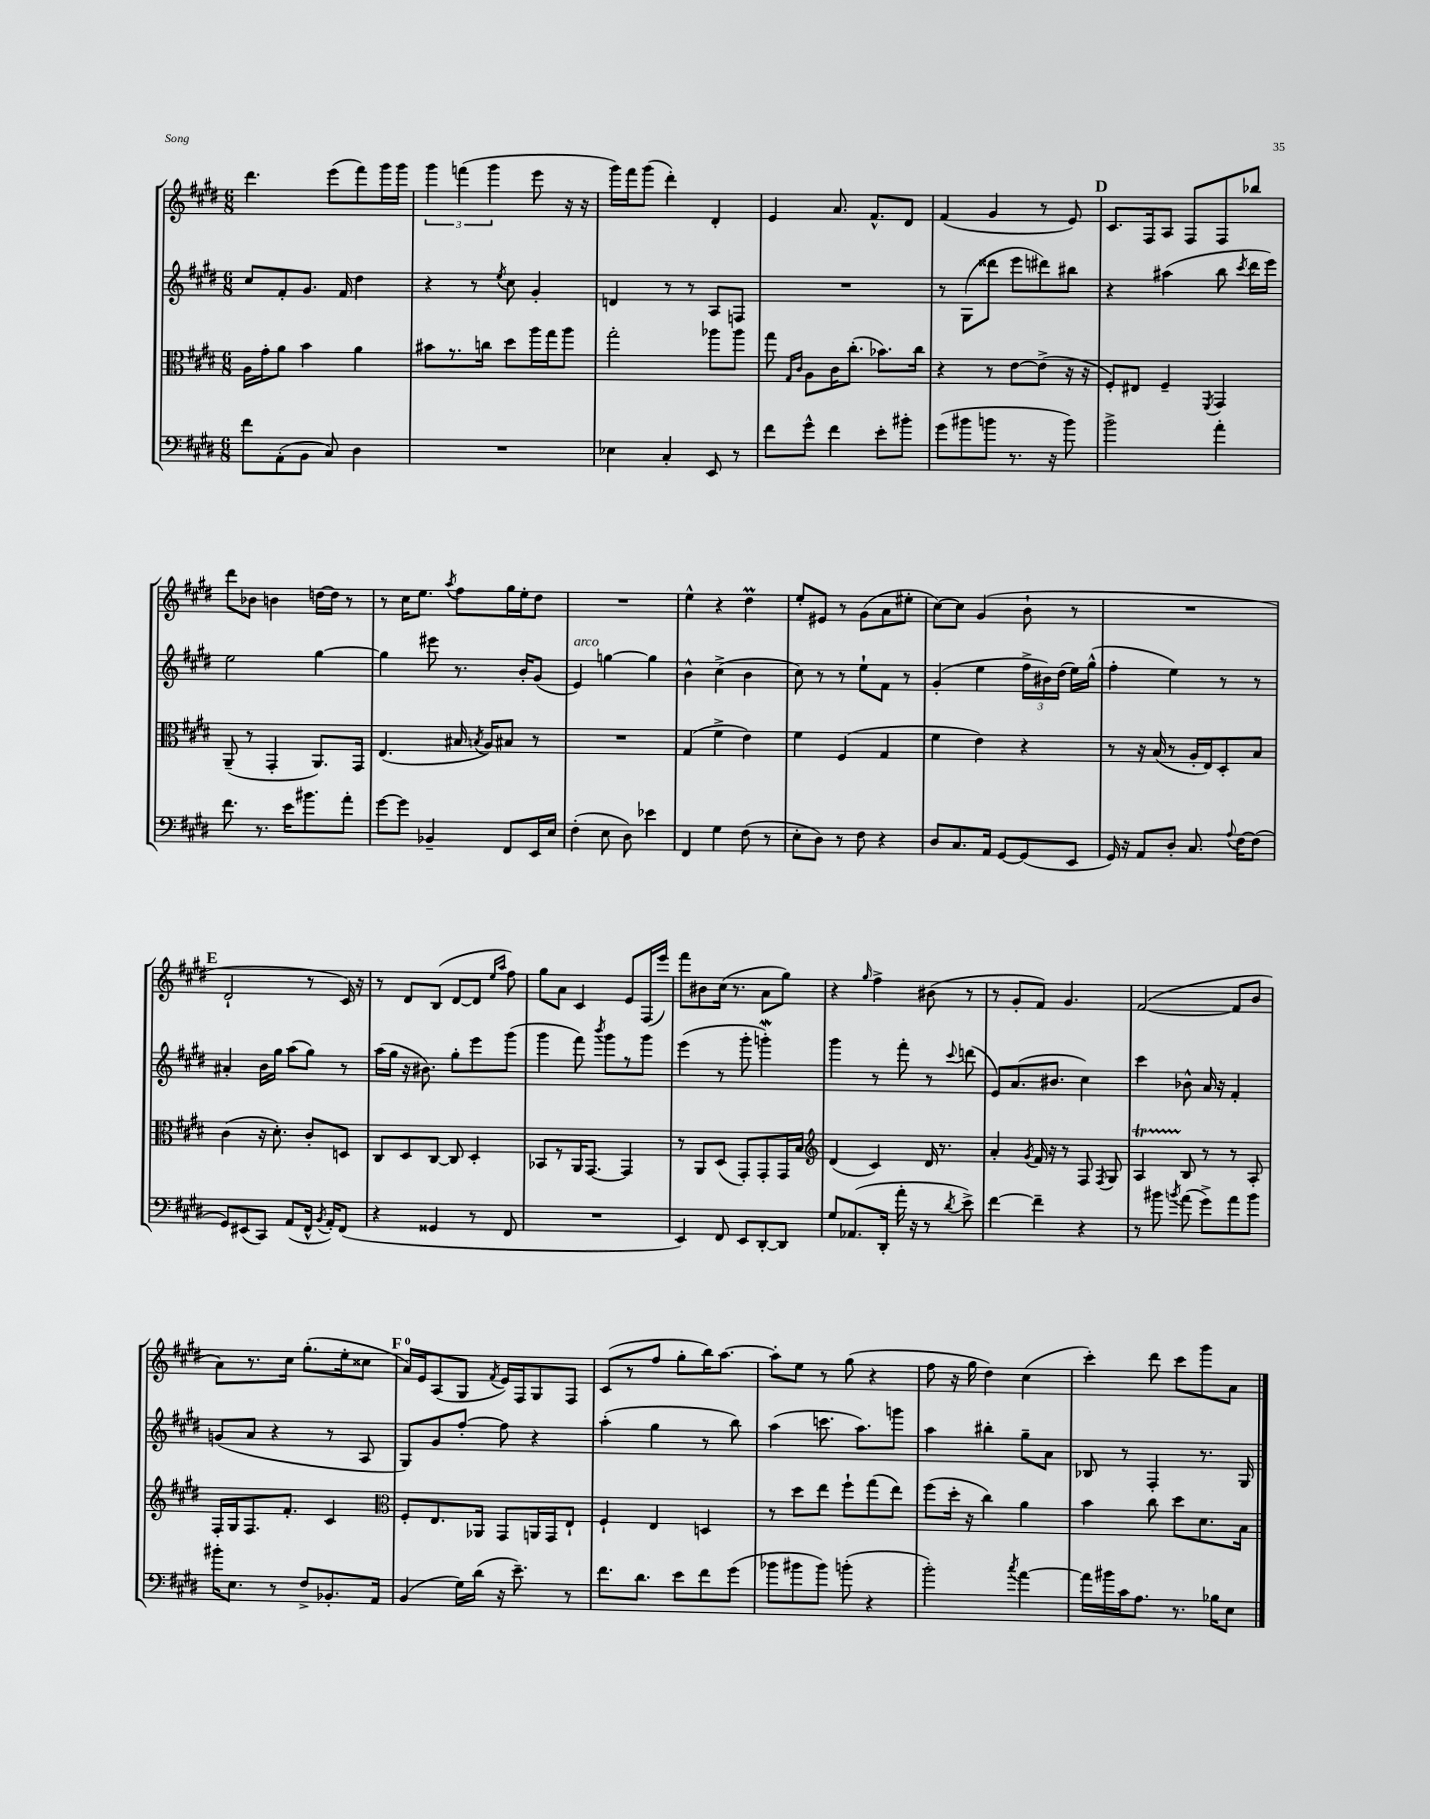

**kern	**kern	**kern	**kern
*staff4	*staff3	*staff2	*staff1
*clefF4	*clefC3	*clefG2	*clefG2
*k[f#c#g#d#]	*k[f#c#g#d#]	*k[f#c#g#d#]	*k[f#c#g#d#]
*M6/8	*M6/8	*M6/8	*M6/8
8f#\L	16A\LL	8cc#/L	4.ddd#\
.	16g#'\J	.	.
(8AA'\	8a\J	8f#'/	.
8BB\J	4b\	8.g#/J	.
8C#/)	.	.	(8eee\L
.	.	16f#/	.
4D#\	4a\	4dd#\	8fff#\)
.	.	.	16ggg#\L
.	.	.	16ggg#\JJ
=	=	=	=
2.r	8b#\L	4r	6ggg#\
.	8.r	.	.
.	.	.	(6fff\
.	.	8r	.
.	16cc\Jk	.	.
.	.	.	6ggg#\
.	.	8qee/	.
.	8dd#\L	8cc#\	.
.	16aa\L	4g#'/	8eee\
.	16gg#\J	.	.
.	8aa\J	.	16r
.	.	.	16r
=	=	=	=
4E-\	2gg#'\	4d/	16ggg#\LL)
.	.	.	16fff#\J
.	.	.	(8ggg#\J
4C#'/	.	8r	4ddd#'\)
.	.	8r	.
8EE/	8aa-\L	8A/L	4d#'/
8r	8aa-\J	8F/J	.
=	=	=	=
8f#\L	8gg#\	2.r	4e/
.	16qqG#/LL	.	.
.	16qqc#/JJ	.	.
8g#^^\J	8A\L	.	.
4f#\	16c#\K	.	8.a/
.	(8.cc#'\J	.	.
.	.	.	8.f#^^/L
8e'\L	8.b-\L)	.	.
8b#'\J	.	.	8d#/J
.	16cc#\Jk	.	.
=	=	=	=
(8g#\L	4r	8r	(4f#/
8b#\	.	(8G#\L	.
8b\J	8r	8ddd##\J	4g#/
8.r	[8e\L	8eee\L	.
.	(8e^\]J	8ddd#\)	8r
16r	.	.	.
8b\)	16r	8bb#\J	8e/)
.	16r	.	.
=	=	=	=
2b^\	8F#'/L)	4r	8.c#/L
.	8E#/J	.	.
.	.	.	16F#/k
.	4F#~/	(4aa#\	8A/J
.	.	.	8F#/L
.	8qFF#/	.	.
4a'\	4GG#/	8bb\	8F#/
.	.	8qccc#/	.
.	.	16ddd#\LL	8bb-/J
.	.	16eee\JJ)	.
=	=	=	=
8.f#\	(8AA~/	2ee\	8ddd#\L
.	8r	.	8b-\J
8.r	.	.	.
.	4GG#'/	.	4b\
16e\LK	.	.	.
8.b#\	.	.	.
.	8.AA/L)	[4gg#\	[16dd\LL
.	.	.	16dd\]JJ
8a'\J	.	.	8r
.	16GG#/Jk	.	.
=	=	=	=
[8g#\L	(4.E/	4gg#\]	8r
8g#\]J	.	.	16cc#\LK
.	.	.	8.ee\J
4BB-~/	.	8eee#\	.
.	.	.	8qaa/
.	16B#/	8.r	8ff#\L
.	8qB/	.	.
.	16A/LK)	.	.
8FF#/L	8B#/J	.	16gg#\L
.	.	16b'/LK	16ee'\J
16EE/L	8r	(8g#/J	8dd#\J
16E/JJ	.	.	.
=	=	=	=
(4F#'\	2.r	4e/)	2.r
8E\	.	[4gg\	.
8D#\)	.	.	.
4e-\	.	4gg\]	.
=	=	=	=
4FF#/	(4G#/	4b^^\	4ee^^\
4G#\	4f#^\	(4cc#^\	4r
(8F#\	4e\)	4b\	4dd#\
8r	.	.	.
=	=	=	=
8E'\L	4f#\	8cc#\)	8ee'/L
8D#\J)	.	8r	8e#/J
8r	(4F#/	8r	8r
8F#\	.	8ee`\L	(8g#\L
4r	4G#/	8f#\J	8a\
.	.	8r	8ee#'\J
=	=	=	=
8D#/L	4f#\	(4g#'/	[8cc#\L)
8.C#/	.	.	8cc#\]J
.	4e\)	4ee\	(4g#/
16AA/Jk	.	.	.
[8GG#/L	.	.	.
(8GG#/]	4r	24ff#^\LL	8b`\
.	.	24b#\)	.
.	.	(24dd#\JJ	.
8EE/J	.	16ee\LL)	8r
.	.	(16gg#^^\JJ	.
=	=	=	=
16GG#/)	8r	4ff#'\	2.r
16r	.	.	.
8AA/L	16r	.	.
.	(16B/	.	.
8D#'/J	8r	4ee\)	.
8.C#/	16A'/LL	.	.
.	16E/J)	.	.
.	8D#'/	8r	.
8qqA/	.	.	.
[16F#\LK	.	.	.
(8F#\]J	8B/J	8r	.
=	=	=	=
8GG#/L)	(4c#\	4a#'/	2d#`/
(8EE#/	.	.	.
8CC#/J)	16r	16b\LL	.
.	8.d#'\)	16gg#\JJ	.
(8AA/L	.	(8aa\L	.
16FF#^^/Jk	8c#'/L	8gg#\J)	8r
8qBB/	.	.	.
16AA'/LK)	.	.	.
(8FF#/J	8D/J	8r	16c#/)
.	.	.	16r
=	=	=	=
4r	8C#/L	(16aa\LL	8r
.	.	16gg#\JJ	.
.	8D#/	16r	8d#/L
.	.	8.b#\)	.
4GG##/	[8C#/J	.	(8B/J
.	8C#/]	8gg#'\L	[8d#/L
8r	4D#'/	8eee\	8d#/]J
.	.	.	16qqee/LL
.	.	.	16qqaa/JJ
8FF#/	.	(8ggg#\J	8ff#\)
=	=	=	=
2.r	8BB-/L	4ggg#\	8gg#\L
.	8r	.	8a\J
.	16AA/K	8fff#\)	4c#/
.	[8.GG#/J	.	.
.	.	8qbbb/	.
.	.	8ggg#\L	.
.	4GG#/]	8r	8e/L
.	.	8ggg#\J	(16F#/L
.	.	.	16eee/JJ)
=	=	=	=
4EE/)	8r	(4eee\	8fff#\L
.	8AA/L	.	8b#\
8FF#/	(8D#/J	8r	(16cc#\Jk
.	.	.	8.r
8EE/L	8GG#'/L)	8ggg#'\	.
[8DD#'/	8GG#'/	4ggg'\)	8a\L
8DD#/]J	16GG#/L	.	8gg#\J)
.	16B/JJ	.	.
=	=	=	=
*	*clefG2	*	*
8G#/L	(4d#/	4ggg#\	4r
(8.AA-/	.	.	.
.	.	.	16qqgg#/
.	4c#/)	8r	4ff#^\
16DD#'/Jk	.	.	.
16a'\	.	8fff#'\	.
16r	.	.	.
8r	16d#/	8r	(8b#\
.	8.r	.	.
8qd#/	.	8qqccc#/	.
8e^\)	.	(8ddd\	8r
=	=	=	=
[4f#\	4a'/	8e/L)	8r
.	.	(8.a/	8g#'/L
.	8qg#/	.	.
4f#~\]	16f#/	.	8f#/J)
.	16r	8.b#/J	.
.	8r	.	4.g#/
4r	8F#/	4cc#\)	.
.	8qF#/	.	.
.	8G#/	.	.
=	=	=	=
8r	4A/	4ccc#\	([2f#/
8b#\	.	.	.
8qb/	.	.	.
(8a\	8B/	8b-^^\	.
8g#^\L)	8r	16a/	.
.	.	16r	.
8a\	8r	4f#'/	8f#/]L
8b\J	8A'/	.	8b/J
=	=	=	=
16b#'\LK	16F#'/LL	(8g/L	8a\L)
8.E\J	16G#/J	.	.
.	8.F#/	8a/J	8.r
8r	.	4r	.
.	8.f#'/J	.	16cc#\Jk
8F#^/L	.	.	(8.gg#'\L
8.BB-'/	4c#/	8r	.
.	.	.	16ee'\k
.	.	8A/	8cc##\J
16AA/Jk	.	.	.
=	=	=	=
*	*clefC3	*	*
(4BB/	8F#'/L	8G#/L)	16a/LL)
.	.	.	16e/J
.	8.E/	8g#/	(8A/
16G#\LL)	.	[8ff#'/J	8G#/J
(16d#\JJ	16AA-/Jk	.	.
.	.	.	8qf#/
16r	8GG#/L	8ff#\]	16e/LL)
8.e~\)	.	.	16F#/J
.	16AA/L	4r	8G#/
.	16GG#/J	.	.
8r	8E`/J	.	8F#/J
=	=	=	=
8.f#\L	4F#`/	(4aa'\	(8c#/L
.	.	.	8r
8.d#\J	.	.	.
.	4E/	4gg#\	8ff#/J
8e\L	.	.	8gg#'\L
8f#\	4D/	8r	16bb\K)
.	.	.	[8.aa\J
(8g#\J	.	8bb\)	.
=	=	=	=
8b-\L	8r	(4aa\	8aa'\]L
8b#\	8dd#\L	.	8ee\J
8b#\J)	8ee\J	8.ccc\	8r
(8b'\	8ff#`\L	.	(8gg#\
.	.	8.aa\L)	.
4r	(8gg#\	.	4r
.	8ee\J)	8ggg\J	.
=	=	=	=
2b'\)	(8ff#\L	4aa\	8ff#\
.	16dd#'\Jk	.	16r
.	16r	.	16gg#\
.	4cc#\)	4bb#'\	4dd#\)
8qcc#/	.	.	.
[4a\	4a\	8gg#~\L	(4cc#\
.	.	8a\J	.
=	=	=	=
16a\]LL	4b\	8B-/	4ccc#'\)
16b#\	.	.	.
16c#\J	.	8r	.
8.A\J	.	.	.
.	8cc#\	4F#'/	8ddd#\
8.r	8dd#\L	.	8ccc#\L
.	8.d#\	8.r	8ggg#\
16B-\LK	.	.	.
8E\J	.	.	8a\J
.	16B\Jk	16G#/	.
==	==	==	==
*-	*-	*-	*-
